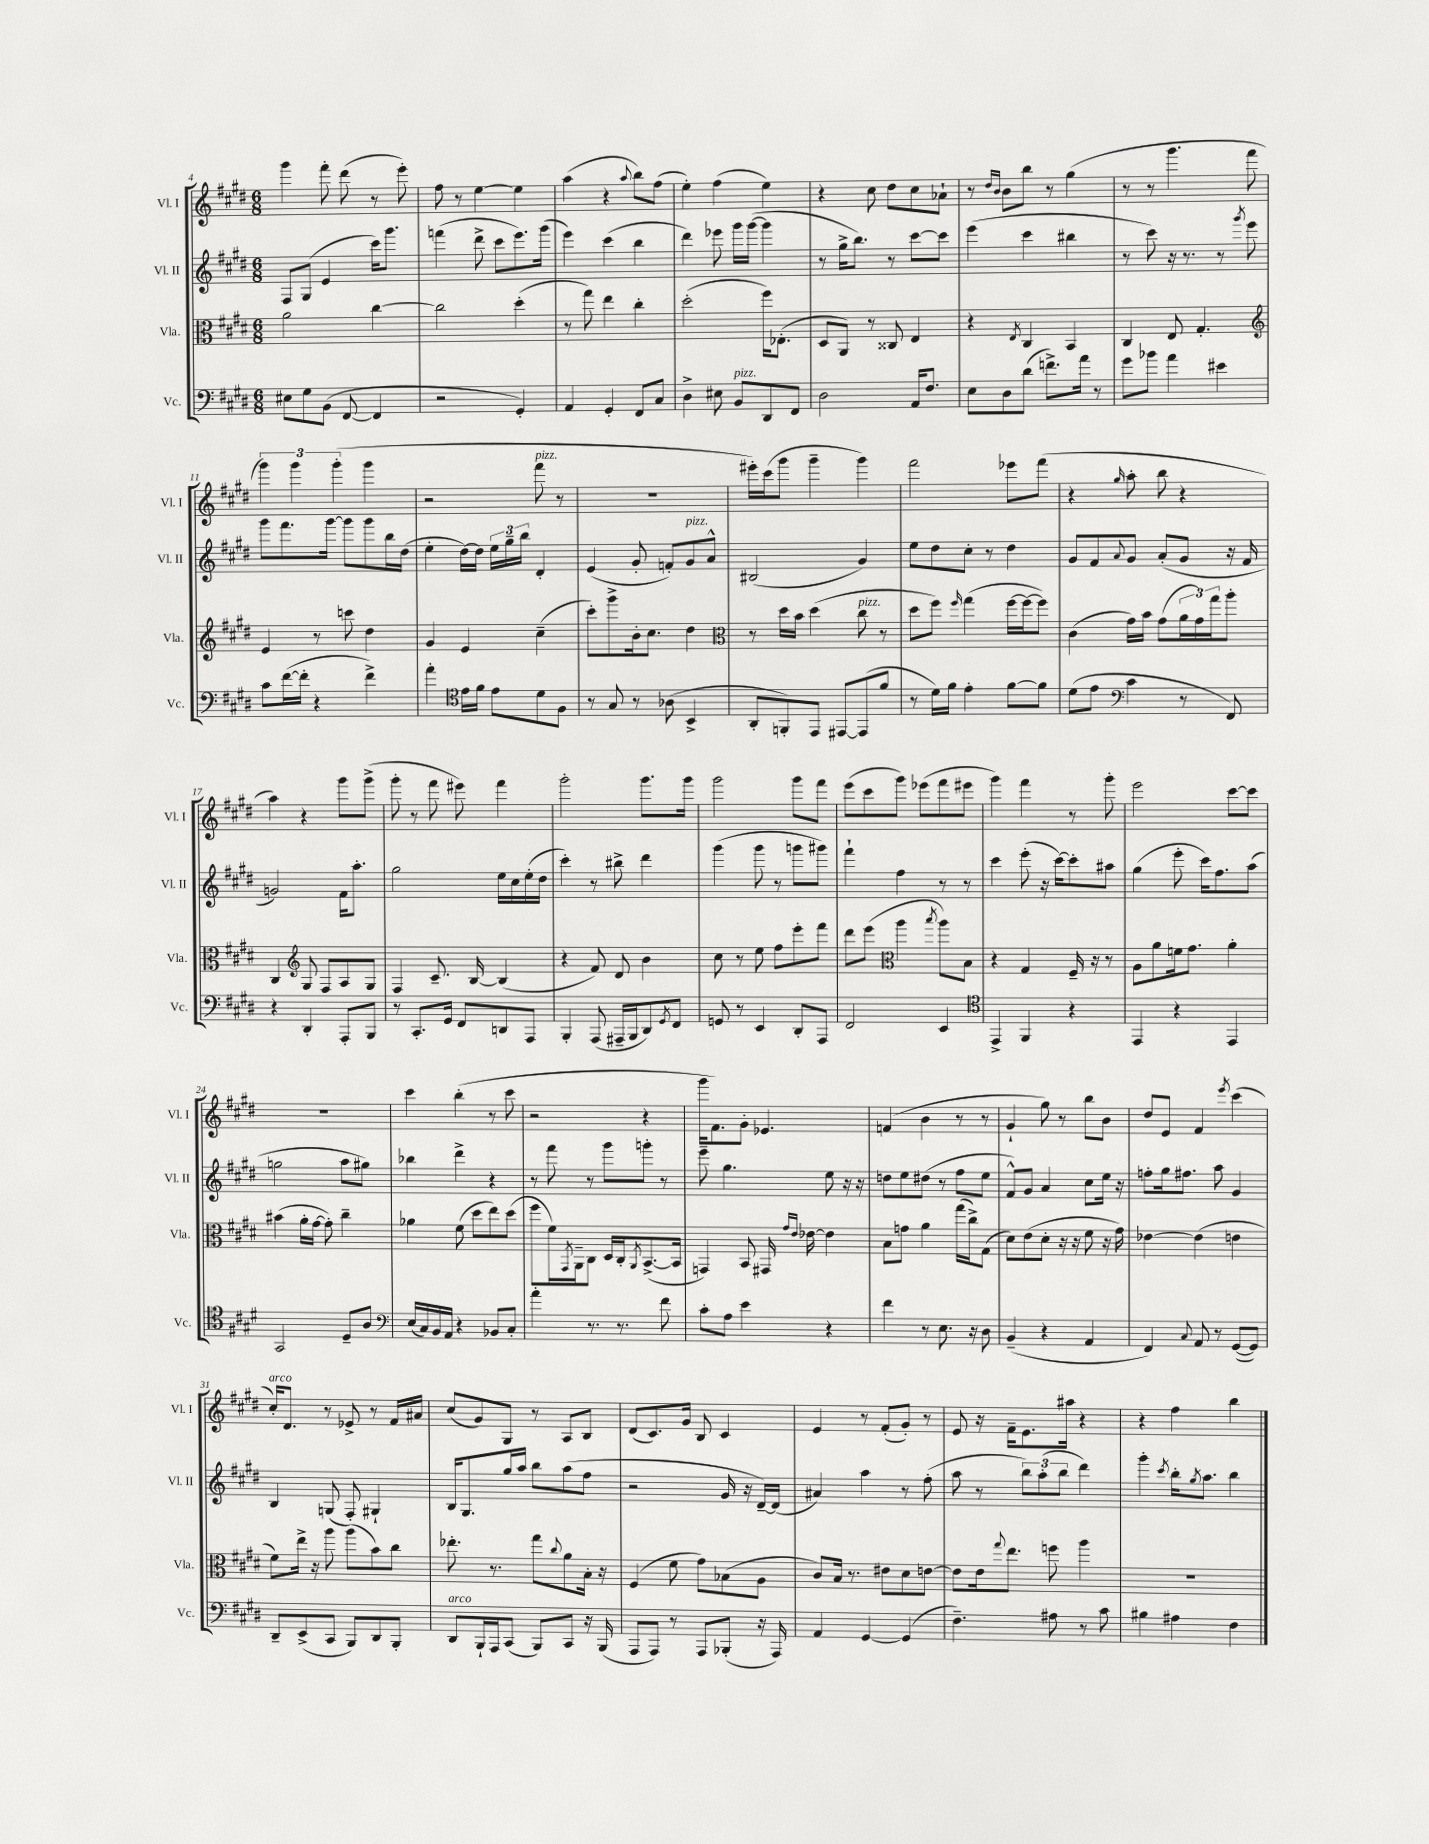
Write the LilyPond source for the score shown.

<<
\new StaffGroup <<
\new Staff = "s0" \with { instrumentName = "Vl. I" shortInstrumentName = "Vl. I" } {
    \clef treble \key e \major \numericTimeSignature \time 6/8
    gis'''4 fis'''8-. dis'''8( r8 e'''8-.) |
    fis''8 r8 e''4~ e''4 |
    a''4( r4 \appoggiatura { a''8 } b''8) fis''8( |
    e''4-.) fis''4( e''4) |
    r4 cis''8 dis''8 cis''8 aes'8-! |
    r8 \grace { dis''16 b'16 } b'8 b''8 r8 gis''4( |
    r8 r8 gis'''4. fis'''8 |
    \tuplet 3/2 { gis'''4) gis'''4 gis'''4-.( } gis'''4 |
    r2 fis'''8^\markup { \italic "pizz." } r8 |
    R2. |
    eis'''16-.) cis'''16( gis'''8 gis'''4-- gis'''4) |
    fis'''2 ees'''8 fis'''8( |
    r4 \grace { gis''16 } a''8-. b''8 r4 |
    a''4) r4 gis'''8 gis'''8->( |
    gis'''8-. r8 fis'''8 eis'''8) fis'''4 |
    gis'''2-. gis'''8. gis'''16 |
    gis'''2 gis'''8 fis'''8 |
    e'''8( cis'''8 gis'''8) ees'''8( fis'''8 eis'''8 |
    gis'''4) fis'''4 r8 gis'''8-. |
    e'''2 cis'''8~ cis'''8 |
    R2. |
    cis'''4 b''4-.( r8 cis'''8 |
    r2 r4 |
    gis'''16 fis'8.) gis'8-. ees'4. |
    f'4( b'4 r8 r8 |
    gis'4-! gis''8) r8 b''8 b'8 |
    dis''8 e'8 fis'4 \acciaccatura { e'''8 } cis'''4( |
    cis''16-.^\markup { \italic "arco" }) dis'8. r8 ees'8-> r8 fis'16 ais'16 |
    cis''8( gis'8) gis8 r8 a8 b8 |
    dis'8( cis'8.) gis'16 b8 cis'4 |
    e'4 r8 fis'8-.( gis'8-.) r8 |
    e'8 r16 fis'16-- e'8. ais''16 r4 |
    r4 fis''4 b''4 \bar "|." |
}
\new Staff = "s1" \with { instrumentName = "Vl. II" shortInstrumentName = "Vl. II" } {
    \clef treble \key e \major \numericTimeSignature \time 6/8
    fis8 gis8( e'4 cis'''16) gis'''8. |
    f'''4( dis'''8-> cis'''8 e'''8.) gis'''16( |
    e'''4) cis'''4( b''4 |
    dis'''4) ees'''8 gis'''16 gis'''16~( gis'''4 |
    r8 gis''16-> b''8.) r8 cis'''8~ cis'''8 |
    e'''4( cis'''4 bis''4 |
    r8 cis'''8) r16 r8. r8 \acciaccatura { gis'''8 } e'''8 |
    gis'''8 fis'''8. gis'''16~ gis'''8 gis'''8 b''16 dis''16( |
    e''4-. dis''16~) dis''16 \tuplet 3/2 { e''16 gis''16-- b''16 } dis'4-. |
    e'4( gis'8-. f'8-.) gis'8^\markup { \italic "pizz." } a'8-^ |
    bis2( gis'4) |
    e''8 dis''8 cis''8-. r8 dis''4 |
    gis'8 fis'8 \appoggiatura { a'8 } gis'8 a'8-.( gis'8 r16 fis'16 |
    g'2) fis'16 a''8.-. |
    gis''2 e''16 cis''16 e''16-.( dis''16 |
    cis'''4-.) r8 bis''8-> dis'''4 |
    gis'''4( gis'''8 r8 g'''8 gis'''8) |
    fis'''4-! fis''4 r8 r8 |
    cis'''4 e'''8-.( r16 cis'''16~) cis'''8-. ais''8 |
    gis''4( e'''8-. cis'''16) fis''8. a''8( |
    g''2 a''8 gis''8) |
    bes''4 dis'''4-> r4 |
    r8 fis'''8 r8 gis'''8 g'''8-. r8 |
    e'''8-- gis''4. e''8 r16 r16 |
    d''8 e''8 dis''8( r8 fis''8 e''8 |
    fis'8-^) gis'8 a'4 cis''8 e''16 r16 |
    f''8-. gis''16 fis''8. a''8 gis'4 |
    b4 g8( fis8-.) gis4-! |
    b16 gis8. gis''16 a''16 b''8 a''8( fis''8 |
    r2 gis'16 r16 dis'16~--) dis'16( |
    ais'4) a''4 r8 fis''8-.( |
    a''8 r8 \tuplet 3/2 { b''8) a''8-.( b''8 } dis'''4) |
    gis'''4-. \acciaccatura { cis'''8 } b''16-. \acciaccatura { gis''8 } a''8. b''4 \bar "|." |
}
\new Staff = "s2" \with { instrumentName = "Vla." shortInstrumentName = "Vla." } {
    \clef alto \key e \major \numericTimeSignature \time 6/8
    a'2 cis''4~ |
    cis''2 dis''4-.( |
    r8 gis''8) e''4 cis''4-. |
    dis''2-.( fis''16) ees8.-.( |
    dis8 a,8) r8 cisis8 e4 |
    r4 \acciaccatura { e8 } cis4 b,4 |
    cis4 e8 gis4.-. |
    \clef treble e'4 r8 c'''8 dis''4 |
    gis'4 e'4 cis''4--( |
    cis'''8-.) gis'''8-> b'16-. cis''8. dis''4 |
    \clef alto r8 dis''16 b'16 dis''4( cis''8^\markup { \italic "pizz." } r8 |
    dis''8 fis''8) \grace { fis''16 } gis''4( fis''16~ fis''16~ fis''8) |
    cis'4( gis'16) b'16 gis'8( \tuplet 3/2 { a'16 gis'16) gis''16 } a''8-. |
    cis4 \clef treble gis8 fis8 a8 gis8 |
    fis4 cis'8.-- b16~ b4( |
    r4 fis'8) dis'8 b'4 |
    cis''8 r8 e''8 fis''8 e'''8-. fis'''8 |
    dis'''8 e'''8( \clef alto a''4 \acciaccatura { b''8 } a''8) b8 |
    r4 gis4 fis16-- r16 r8 |
    a8 a'8 f'16 gis'8. a'4-. |
    bis'4( a'16-. gis'16~ gis'8-.) cis''4-- |
    aes'4 fis'8( dis''8 e''8) dis''8( |
    fis''8 fis'16) \acciaccatura { gis,8 } a,16-- cis8 dis16 cis16-. \acciaccatura { a,8 } b,8.~->( b,16 |
    g,4) b,8 gis,16 \grace { gis'16 e'16 } ees'16~ ees'4 |
    b8 g'8 a'4 gis''16( cis''16->) gis8( |
    dis'8) e'8( dis'8-. r16 r16 fis'8 r16 gis'16) |
    ees'4~ ees'4( e'4 |
    fis'8) e''16-> r16 a''8 a''8( b'8) cis''8 |
    ees''8.-. r8. gis''8 \appoggiatura { cis''8 } a'8 b16-. r16 |
    fis4( fis'8 gis'8) bes8( a8 |
    cis'8) b16 r8. eis'8 dis'8 e'8~ |
    e'8 e'16 \appoggiatura { gis''8 } e''8. f''8 a''4 |
    R2. \bar "|." |
}
\new Staff = "s3" \with { instrumentName = "Vc." shortInstrumentName = "Vc." } {
    \clef bass \key e \major \numericTimeSignature \time 6/8
    eis8 gis8 b,8( fis,8~ fis,4 |
    r2 gis,4-.) |
    a,4 gis,4-. fis,8 cis8 |
    dis4-> eis8 b,8^\markup { \italic "pizz." } dis,8 fis,8 |
    dis2 a,16 fis8. |
    e8 dis8 dis'8( f'8.->) a'16 r8 |
    gis'8 bes'8 a'4 eis'4 |
    cis'8 fis'16~( fis'16-. r4 fis'4->) |
    a'4-. \clef tenor e'16 fis'16 e'8 dis'8 fis8 |
    r8 gis8 r8 aes8( b,4-> |
    a,8-. f,8-.) e,8 eis,8~ eis,8( fis'8 |
    r8 dis'16) fis'16 e'4-. fis'8~ fis'8 |
    dis'8( e'8 \clef bass cis'4 r8 fis,8) |
    r4 dis,4-. a,,8-. b,,8 |
    r8 cis,8.-. gis,16 fis,8 d,8 a,,8 |
    b,,4-. a,,8( ais,,16-- b,,16 dis,8) \acciaccatura { gis,8 } fis,8 |
    g,8 r8 e,4 dis,8-. a,,8 |
    fis,2 e,4 |
    \clef tenor e,4-> fis,4 r4 |
    e,4 r4 e,4 |
    gis,2 dis8-- a8 |
    \clef bass e16( cis16) b,16 a,16 r4 bes,8 cis8-. |
    a'4-. r8. r8. fis'8 |
    cis'8-. a8 e'4 r4 |
    fis'4 r8 e8. r16 dis8 |
    b,4--( r4 a,4 |
    fis,4) \appoggiatura { cis8 } a,8 r8 gis,8~( gis,8) |
    dis,8-- e,8->( cis,8 b,,8) dis,8 b,,8-. |
    dis,8^\markup { \italic "arco" } b,,16-! a,,16 cis,8( b,,8) cis,8 r16 b,,16( |
    a,,8 a,,8) r8 a,,8 bes,,8-.( r16 a,,16) |
    a,4 gis,4~ gis,4( |
    fis4.--) ais8 r8 cis'8 |
    bis4 ais4 fis4 \bar "|." |
}
>>
>>
\layout { \context { \Score currentBarNumber = #4 } }
